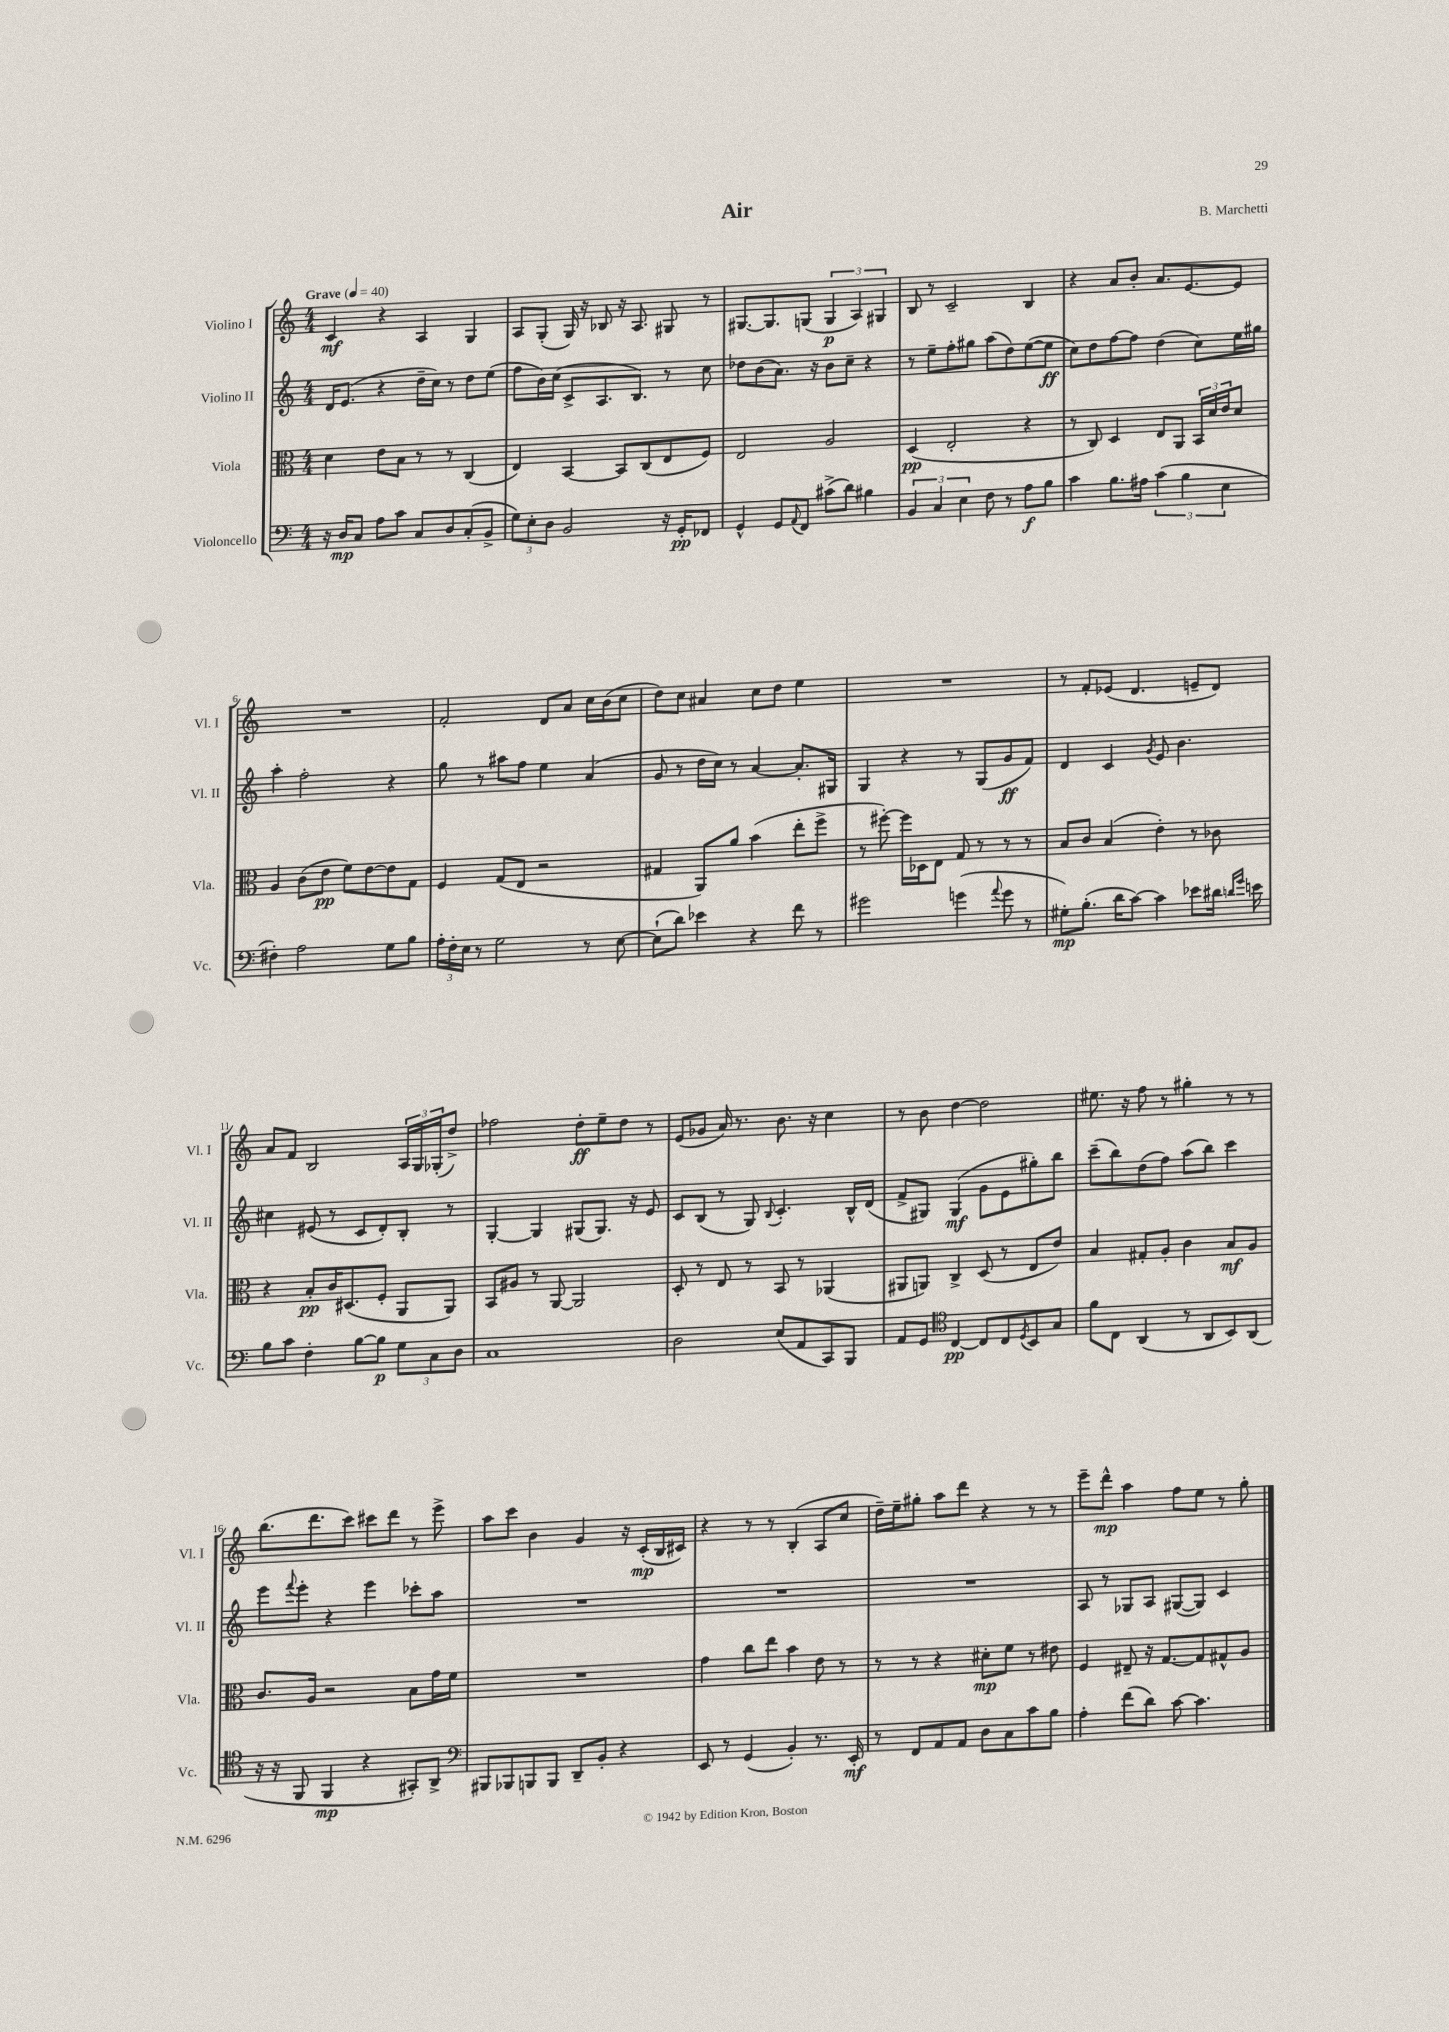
\header { title = "Air" composer = "B. Marchetti" }
<<
\new StaffGroup <<
\new Staff = "s0" \with { instrumentName = "Violino I" shortInstrumentName = "Vl. I" } {
    \clef treble \key c \major \numericTimeSignature \time 4/4 \tempo "Grave" 4 = 40
    c'4\mf r4 a4 g4 |
    a8 g8-.( g16) r16 bes8 r16 a8. gis8 r8 |
    gis8.~ gis8. g8( \tuplet 3/2 { g4\p a4) gis4 } |
    b8 r8 c'2-- b4 |
    r4 a'8 b'8-. a'8. e'8.~ e'8 |
    R1 |
    f'2-. d'8 a'8 c''16 b'16( c''8 |
    d''8) c''8 ais'4 c''8 d''8 e''4 |
    R1 |
    r8 f'8-. ees'8( d'4. e'8-- d'8) |
    a'8 f'8 b2 \tuplet 3/2 { a16 g16 ges16-.( } d''8->) |
    fes''2 d''8-.\ff e''8-- d''8 r8 |
    e'8( ges'8 a'16) r8. b'8. r16 c''4 |
    r8 b'8 d''4~ d''2 |
    eis''8. r16 f''8 r8 gis''4-. r8 r8 |
    b''8.( d'''8. c'''8) cis'''8 d'''8 r8 e'''8-> |
    a''8 c'''8 b'4 g'4 r16 c'16-.\mp( b16 cis'16) |
    r4 r8 r8 b4-.( a8 c''8 |
    d''16--) e''16-- gis''8-. a''8 d'''8 r4 r8 r8 |
    e'''8-- d'''8-^\mp a''4 f''8 e''8 r8 g''8-. \bar "|." |
}
\new Staff = "s1" \with { instrumentName = "Violino II" shortInstrumentName = "Vl. II" } {
    \clef treble \key c \major \numericTimeSignature \time 4/4
    d'16 e'8.( r4 d''16-- c''16) r8 d''8 e''8( |
    f''8 b'16) c''16( c'8-> a8. b8.) r8 c''8 |
    des''8 b'8( a'8.) r16 b'8 c''8-- r4 |
    r8 e''8-- f''8-. gis''8 a''8( d''8) e''8~( e''8\ff |
    c''8) d''8 f''8~ f''8 d''4( c''8) e''16 gis''16 |
    a''4-. f''2-. r4 |
    g''8 r8 ais''8 f''8 e''4 a'4( |
    g'8 r8 d''16 c''16) r8 a'4~ a'8.-. gis16 |
    g4 r4 r8 g8( g'8\ff f'8) |
    d'4 c'4 \acciaccatura { g'8 } e'8 b'4. |
    cis''4 eis'8( r8 c'8 d'8-.) b8-. r8 |
    g4~-. g4 gis8( gis8.) r16 e'8 |
    c'8 b8( r8 g8) \appoggiatura { b8 } c'4.-. b16-^ d'16( |
    f'8-> gis8) gis4\mf( g'8 e'8 gis''8-.) b''8 |
    c'''8--( b''8) d''8( f''8) a''8( b''8) c'''4 |
    e'''8 \appoggiatura { f'''8 } e'''8-. r4 e'''4 ces'''8-. a''8 |
    R1 |
    R1 |
    R1 |
    a8 r8 ges8 a8 gis8~( gis8) c'4 \bar "|." |
}
\new Staff = "s2" \with { instrumentName = "Viola" shortInstrumentName = "Vla." } {
    \clef alto \key c \major \numericTimeSignature \time 4/4
    d'4 e'8 b8 r8 r8 c4( |
    e4) b,4~ b,8 c8( e8 f8) |
    e2 a2 |
    d4\pp( e2-. r4 |
    r8 c8) d4 e8 a,8 \tuplet 3/2 { b,16 d'16 e'16 } d'8 |
    a4 c'8( e'8\pp f'8) e'8~ e'8 g8 |
    f4 g8( e8 r2 |
    gis4 a,8) a'8 b'4( e''8-. f''8-> |
    r8 fis''8~-.) fis''16 des16 e8 g8 r8 r8 r8 |
    b8 c'8 b4( e'4-.) r8 ces'8 |
    r4 b8-.\pp c'16 dis8.( f8-. a,8 a,8) |
    b,8 ais8 r8 a,8~ a,2 |
    d8-. r8 e8 r8 b,8 r8 aes,4( |
    ais,8 a,8) c4-> d8( r8 e8 e'8) |
    b4 gis8-. a8-. c'4 b8\mf a8 |
    c'8. a16 r2 b8 g'16 f'16 |
    R1 |
    g'4 c''8 e''8 b'4 e'8 r8 |
    r8 r8 r4 dis'8-.\mp f'8 r8 eis'8 |
    f4 eis8-- r16 g8.~ g8 gis8-^ a8 \bar "|." |
}
\new Staff = "s3" \with { instrumentName = "Violoncello" shortInstrumentName = "Vc." } {
    \clef bass \key c \major \numericTimeSignature \time 4/4
    r16 d16\mp c8 a8 c'8 c8 d8 c8-.( b,8-> |
    \tuplet 3/2 { g8) e8-. d8 } b,2 r16 g,16-.\pp fes,8 |
    g,4-^ g,8 \appoggiatura { a,8 } f,8 cis'8->( d'8) bis4 |
    \tuplet 3/2 { b,4 c4 e4 } f8 r8 a8\f b8 |
    c'4 b8. ais16 \tuplet 3/2 { c'4( b4 e4 } |
    fis4-.) a2 g8 b8 |
    \tuplet 3/2 { a16-. f16-. e16 } r8 g2 r8 e8~ |
    e8-!( d'8) ees'4 r4 f'8 r8 |
    gis'2 g'4( \appoggiatura { a'8 } g'8 r8 |
    gis8-.\mp) b8.-.( d'16 c'8~) c'4 ees'8 dis'16 \grace { d'16 g'16 } e'16 |
    b8 c'8 f4-. b8~ b8\p \tuplet 3/2 { g8 c8 d8 } |
    c1 |
    d2 e8( a,8 c,8) b,,8 |
    a,8 g,8 \clef tenor c4~\pp c8 c8 \acciaccatura { d8 } b,8 g8 |
    f'8 c8 a,4( r8 a,8 b,8) a,8( |
    r16 r16 f,8 f,4\mp r4 gis,8-.) a,8-> |
    \clef bass bis,,8 bes,,8 b,,8 b,,8 d,8-- b,8-. r4 |
    e,8 r8 g,4( b,4-.) r8. e,16-.\mf |
    r8 f,8 a,8 a,8 d8 c8 c'8 b8 |
    a4-. f'8( d'8) c'8~ c'4. \bar "|." |
}
>>
>>
